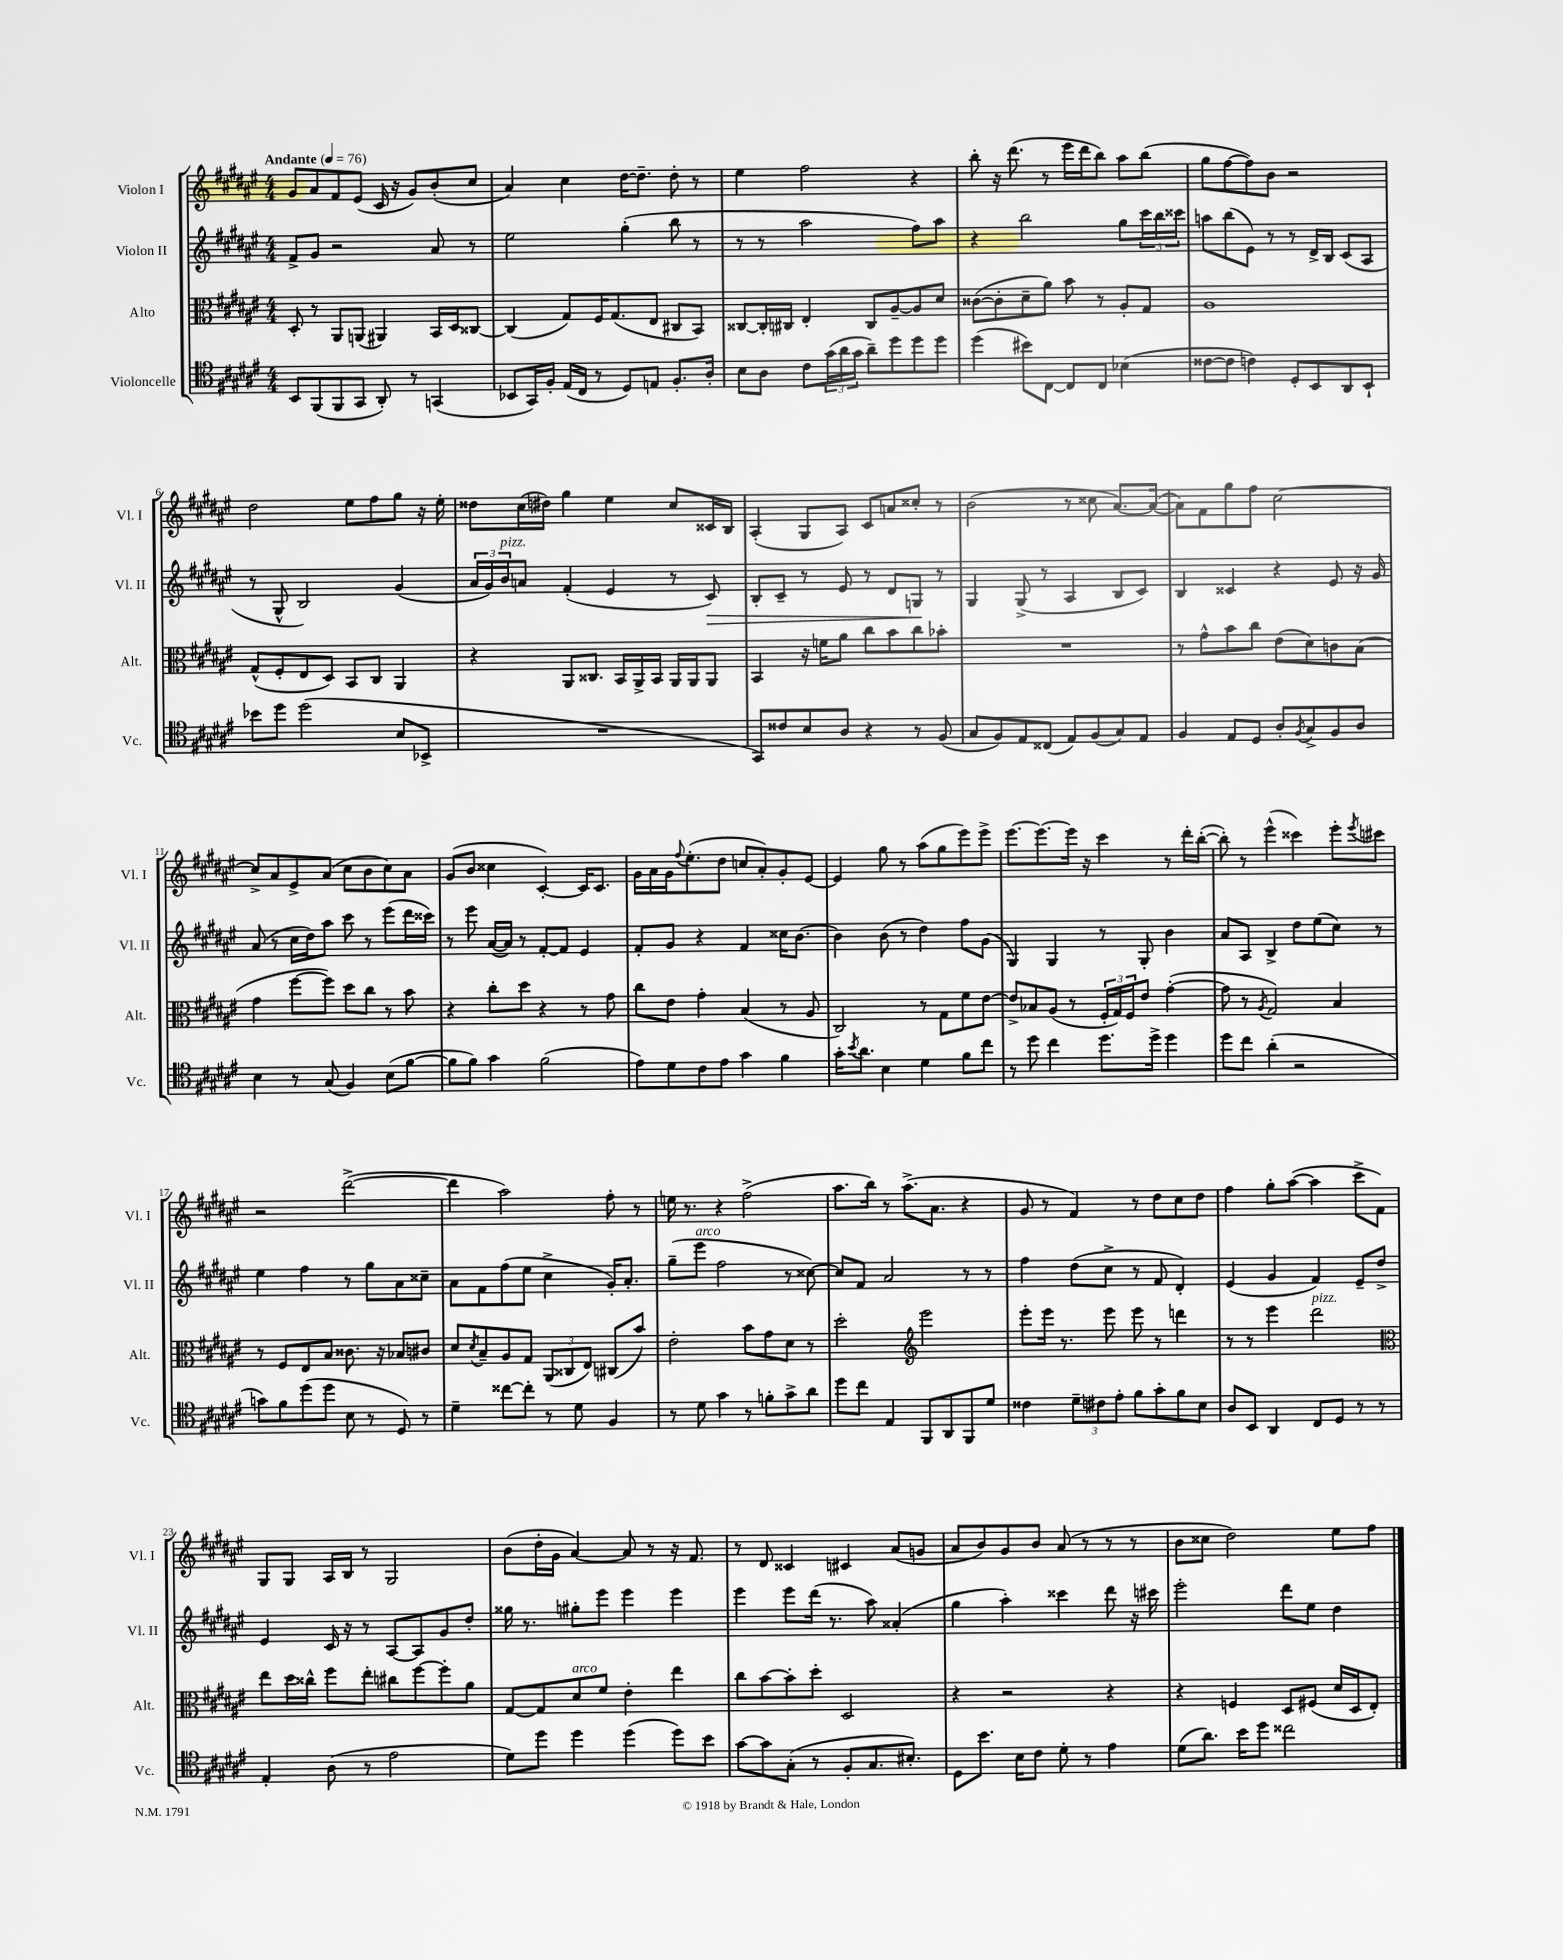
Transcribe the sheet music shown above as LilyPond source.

<<
\new StaffGroup <<
\new Staff = "s0" \with { instrumentName = "Violon I" shortInstrumentName = "Vl. I" } {
    \clef treble \key fis \major \numericTimeSignature \time 4/4 \tempo "Andante" 4 = 76
    gis'8 ais'8 fis'8 eis'8( cis'16 r16 gis'8) b'8-.( cis''8 |
    ais'4) cis''4 dis''16~ dis''8.-- dis''8-. r8 |
    eis''4 fis''2 r4 |
    b''8-. r16 dis'''8.( r8 eis'''16 dis'''16 b''8) ais''8 b''8( |
    gis''8 fis''8~ fis''8) b'8 r2 |
    dis''2 eis''8 fis''8 gis''8 r16 eis''16-. |
    disis''8 cis''16( dis''16) gis''4 eis''4 cis''8 cisis'16 b16 |
    ais4-.( gis8 ais8) cis'8 a'8 cisis''8-. r8 |
    b'2( r8 cisis''8 ais'8.~) ais'16~( |
    ais'8) fis'8 gis''8 fis''8 cis''2~ |
    cis''8-> ais'8 eis'8-> ais'8( cis''8 b'8 cis''8) ais'8 |
    gis'8( b'8 cisis''4 cis'4~-.) cis'16 cis'8. |
    gis'16 ais'16 gis'16 \appoggiatura { fis''8 } eis''8.-.( dis''8 c''8 ais'8-.) gis'8-. eis'8~ |
    eis'4 gis''8 r8 ais''8( gis''8 eis'''8) eis'''8-> |
    eis'''8.~ eis'''8.~ eis'''16 r16 cis'''4 r8 dis'''16-. b''16~-.( |
    b''8-.) r8 eis'''4-^( cisis'''4) eis'''8-. \acciaccatura { eis'''8 } cis'''8 |
    r2 dis'''2~->( |
    dis'''4 ais''2) fis''8-. r8 |
    e''16 r8. r4 fis''2->( |
    ais''8. b''16) r8 ais''8.->( ais'8. r4 |
    gis'8 r8 fis'4) r8 dis''8 cis''8 dis''8 |
    fis''4 gis''8-. ais''8~( ais''4 cis'''8-> fis'8) |
    gis8 gis8 ais16 b16 r8 gis2 |
    b'8( dis''16-. gis'16 ais'4~) ais'8 r8 r16 fis'8. |
    r8 dis'8 cisis'4 cis'4 ais'8( g'8 |
    ais'8 b'8) gis'8 b'8 ais'8( r8 r8 r8 |
    b'8 cisis''8 dis''2) eis''8 fis''8 \bar "|." |
}
\new Staff = "s1" \with { instrumentName = "Violon II" shortInstrumentName = "Vl. II" } {
    \clef treble \key fis \major \numericTimeSignature \time 4/4
    fis'8-> gis'8 r2 ais'8 r8 |
    eis''2 gis''4-.( b''8 r8 |
    r8 r8 ais''2 fis''8) ais''8 |
    r4 b''2 gis''8 \tuplet 3/2 { cis'''16 b''16 cisis'''16 } |
    a''8 b''8( eis'8) r8 r8 dis'16-> b16 cis'8( ais8 |
    r8 gis8-^ b2) gis'4( |
    \tuplet 3/2 { ais'16 gis'16) b'16^\markup { \italic "pizz." } } a'8 fis'4-.( eis'4 r8 cis'8\>) |
    b8-. cis'8-- r8 eis'8 r8 dis'8 g8\! r8 |
    gis4 gis8->( r8 ais4 b8 cis'8) |
    b4 cisis'4 r4 eis'8 r16 gis'16 |
    ais'8( r8 cis''16 dis''16) ais''8 cis'''8 r8 eis'''8( dis'''16 cisis'''16) |
    r8 eis'''8 ais'16~( ais'16) r8 fis'8~-. fis'8 eis'4 |
    fis'8-. gis'8 r4 fis'4 cisis''16 b'8.~ |
    b'4 b'8( r8 dis''4) fis''8 gis'8( |
    gis4) gis4 r8 gis8-. b'4 |
    ais'8 ais8 b4-> dis''8 eis''8( cis''8) r8 |
    eis''4 fis''4 r8 gis''8 ais'8 cisis''8-- |
    ais'8 fis'8 fis''8( eis''8 cis''4-> gis'16-.) ais'8.-. |
    gis''8--( eis'''8^\markup { \italic "arco" } fis''2 r8 cisis''8~) |
    cisis''8 fis'8 ais'2 r8 r8 |
    fis''4 dis''8( cis''8-> r8 fis'8 dis'4-.) |
    eis'4( gis'4 fis'4) eis'8-- dis''8-> |
    eis'4 cis'16 r16 r8 ais8~ ais8 gis'8 dis''8-. |
    gisis''16 r8. gis''8-. eis'''8 eis'''4 eis'''4 |
    eis'''4 eis'''8 dis'''16( r8. ais''8) aisis'4-.( |
    gis''4 ais''4-.) cisis'''4 dis'''8 r16 cis'''16 |
    eis'''2-. dis'''8 eis''8 dis''4 \bar "|." |
}
\new Staff = "s2" \with { instrumentName = "Alto" shortInstrumentName = "Alt." } {
    \clef alto \key fis \major \numericTimeSignature \time 4/4
    dis8-. r8 ais,8 a,8( ais,4) b,16 dis16 cisis8~ |
    cisis4( gis8) fis16 gis8.( eis8 cis8 b,8) |
    cisis8~ cisis16-. cis16 eis4-. cis8 ais8~-- ais8 dis'8 |
    cisis'8~( cisis'8-. dis'8-- ais'8) b'8 r8 ais8-. gis8 |
    ais1 |
    gis8-^( fis8-. eis8 dis8) b,8 cis8 ais,4 |
    r4 ais,8 cisis8. b,16 ais,16-> b,16 ais,16 ais,16 ais,8 |
    b,4 r16 f'16 ais'8 cis''8 b'8 cis''8 bes'8-. |
    R1 |
    r8 gis'8-^ b'8 cis''8 eis'8( dis'8) c'8 b8( |
    gis'4 fis''8~ fis''8) dis''8 cis''8 r8 b'8 |
    r4 cis''8-. dis''8 r4 r8 gis'8 |
    cis''8 eis'8 gis'4-. b4( r8 ais8 |
    cis2) r8 gis8 fis'8 eis'8~ |
    eis'8-> bes8 ais8( r8 \tuplet 3/2 { fis16-. gis16) fis16 } eis'8 gis'4~-.( |
    gis'8 r8 \acciaccatura { ais8 } gis2) b4 |
    r8 fis8 eis8 b8 cisis'8. r16 bes8 cis'8 |
    dis'8 \acciaccatura { dis'8 } b8-- ais8 gis8 \tuplet 3/2 { ais,8( cisis8 eis8) } cis8( b'8) |
    eis'2-. b'8 gis'8 dis'8 r8 |
    dis''2-. \clef treble eis'''2 |
    eis'''8-. eis'''16 r8. eis'''8 eis'''8 r8 d'''4 |
    r8 r8 eis'''4 dis'''2^\markup { \italic "pizz." } |
    \clef alto eis''8 dis''16 cisis''16-^ fis''8 eis''8-. cis''8 fis''8~ fis''8-. ais'8 |
    gis8~ gis8 dis'8^\markup { \italic "arco" } fis'8 eis'4-. eis''4 |
    cis''8 b'8~ b'8-. dis''8-. dis2 |
    r4 r2 r4 |
    r4 f4 dis8 fis8( dis'16 dis16 eis8-.) \bar "|." |
}
\new Staff = "s3" \with { instrumentName = "Violoncelle" shortInstrumentName = "Vc." } {
    \clef tenor \key fis \major \numericTimeSignature \time 4/4
    b,8 fis,8( fis,8 gis,8 ais,8-.) r8 g,4( |
    bes,8 gis,16) fis16-. eis16( cis16 r8 dis8) e8 fis8.-. ais16-. |
    b8 ais8 cis'8 \tuplet 3/2 { gis'16( ais'16 gis'16 } ais'8--) dis''8 dis''8 dis''8 |
    dis''4( bis'8) cis8~ cis8 cis8 bes4( |
    cisis'8~ cisis'8 c'4) dis8-. b,8 ais,8 b,8-! |
    bes'8 dis''8 dis''2( b8 bes,8-> |
    R1 |
    gis,8) cisis'8 b8 ais8 r4 r8 fis8( |
    gis8 fis8) eis8 cisis8( eis8) fis8( gis8) eis8 |
    fis4 eis8 dis8 ais8-. \acciaccatura { fis8 } gis8-> fis8 ais8 |
    b4 r8 gis8( fis4) b8( fis'8~ |
    fis'8 fis'8) gis'4 fis'2( |
    eis'8) dis'8 cis'8 eis'8 gis'4 fis'4 |
    gis'16-. \acciaccatura { b'8 } ais'8. b4 dis'4 fis'8 cis''8 |
    r8 dis''8 cis''4 dis''8. dis''16-> dis''4 |
    dis''8 cis''8 ais'4-.( r2 |
    g'8) fis'8 dis''8( dis''8 b8 r8 dis8) r8 |
    dis'4-- cisis''8~ cisis''8-. r8 dis'8 fis4 |
    r8 dis'8 gis'4 r8 f'8-. gis'8-> ais'8 |
    dis''8 cis''8 eis4 fis,8 ais,8 fis,8 dis'8 |
    cisis'4 \tuplet 3/2 { dis'8-- cis'8 eis'8-. } fis'8 gis'8-. fis'8 b8 |
    ais8 b,8 ais,4 cis8 dis8 r8 r8 |
    eis4-. ais8( r8 eis'2 |
    dis'8) dis''8 dis''4 dis''4( dis''8) b'8 |
    gis'8~ gis'8 gis8-.( r8 fis8-. gis8. bis8.-.) |
    dis8 b'8. b16 cis'8 dis'8-. r8 eis'4 |
    dis'8( ais'8.) b'16 dis''8 cisis''2 \bar "|." |
}
>>
>>
